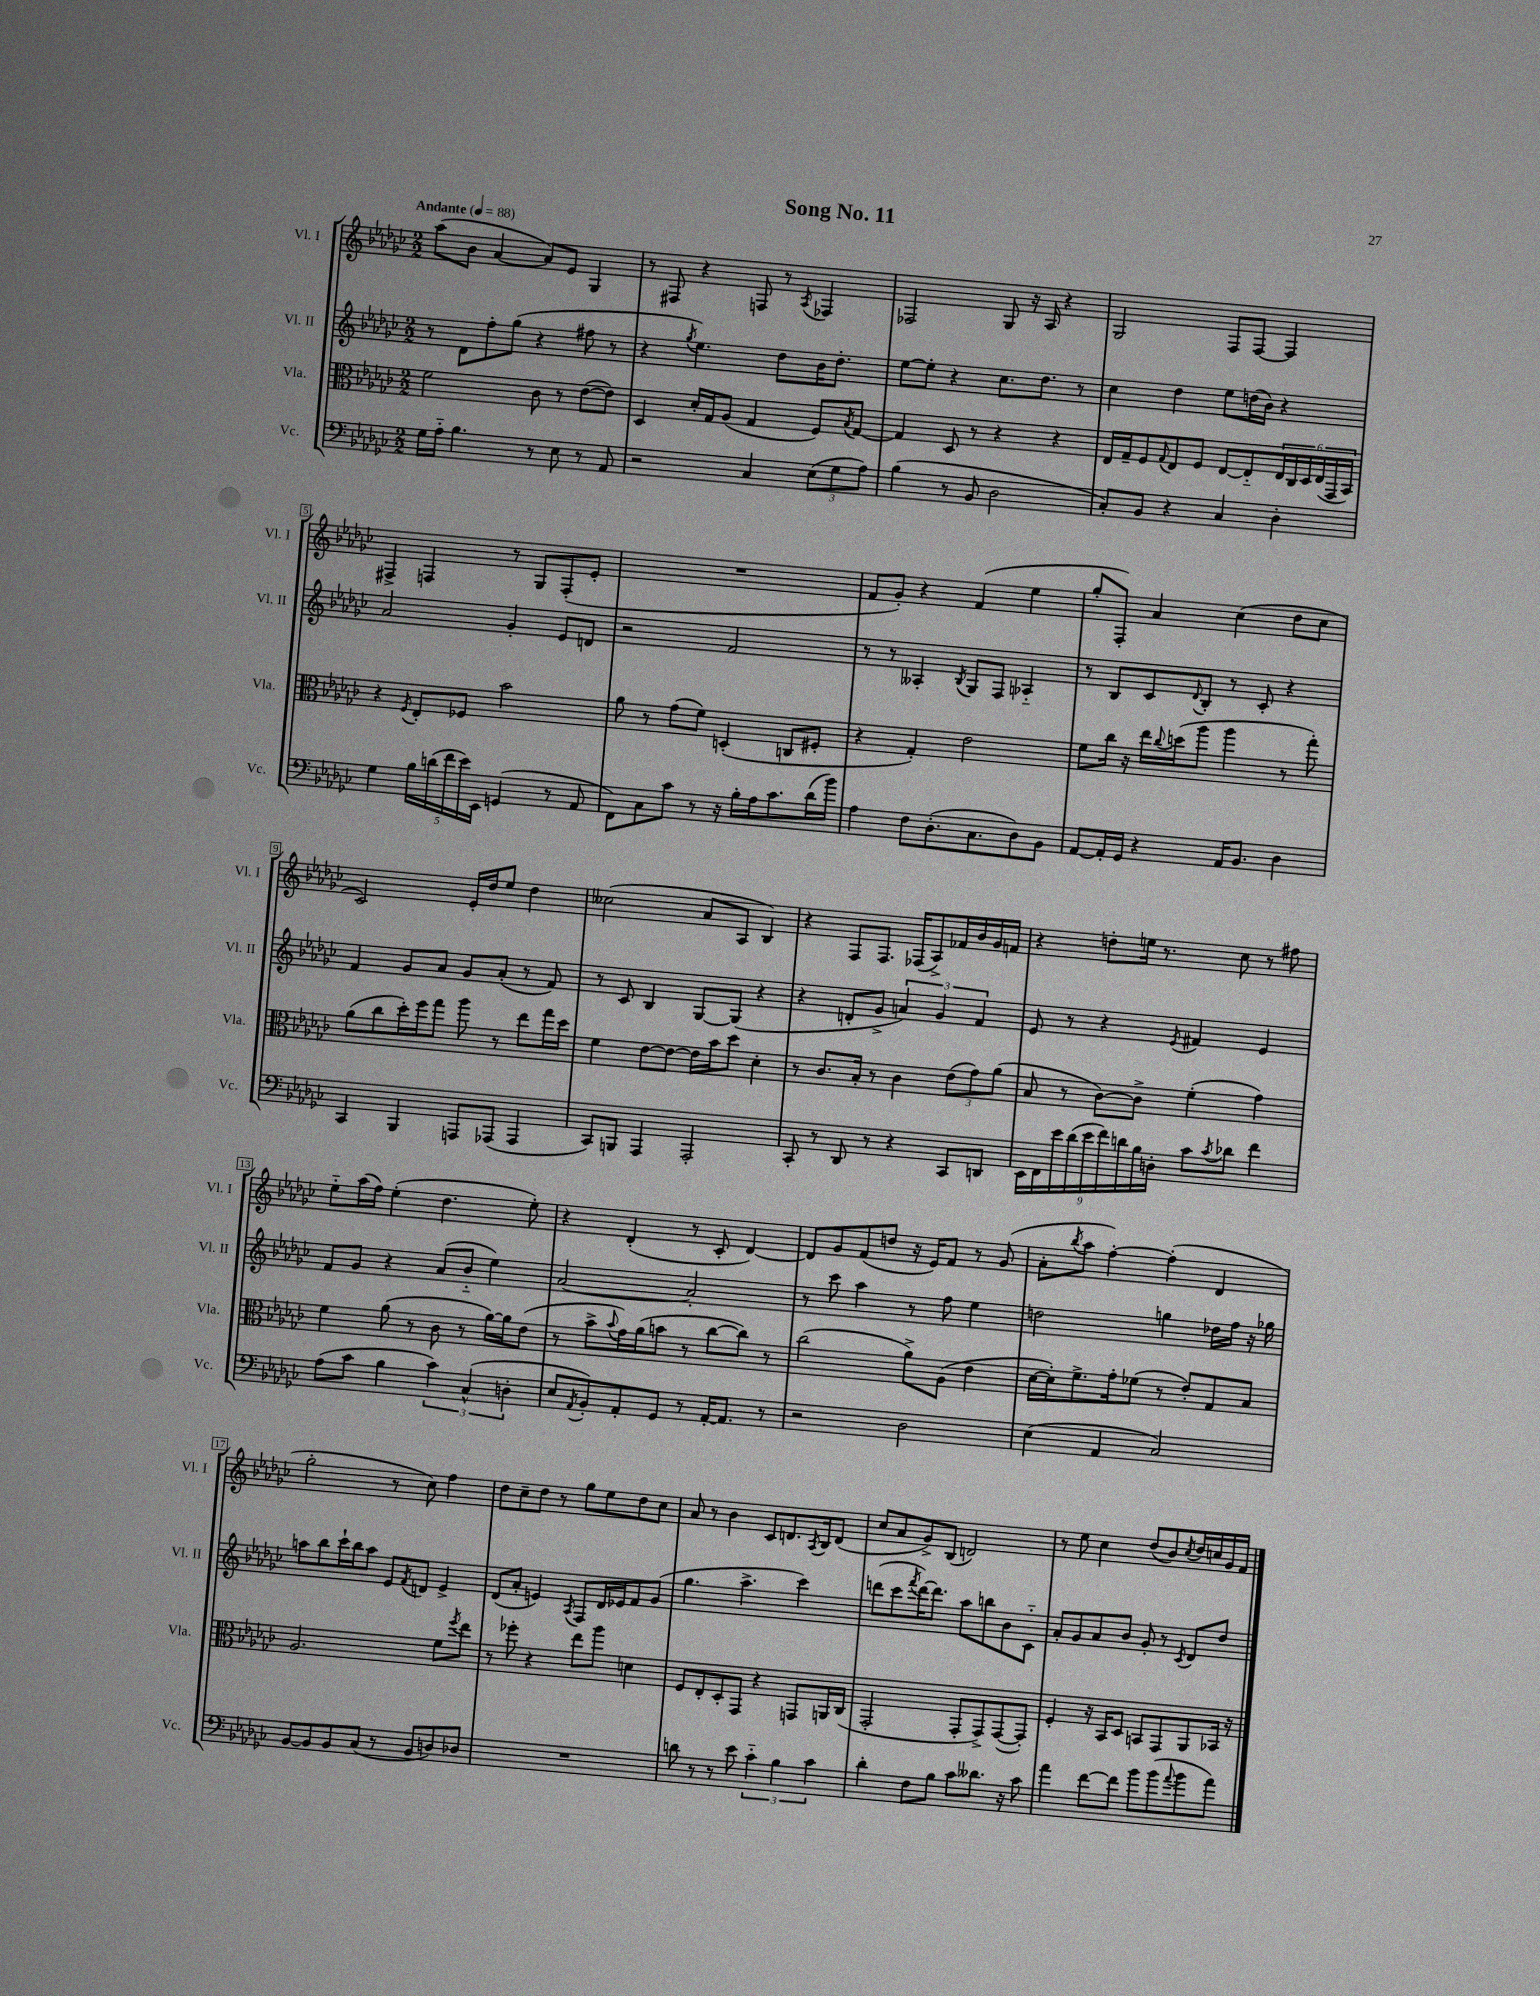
\header { title = "Song No. 11" }
<<
\new StaffGroup <<
\new Staff = "s0" \with { instrumentName = "Vl. I" shortInstrumentName = "Vl. I" } {
    \clef treble \key ges \major \numericTimeSignature \time 2/2 \tempo "Andante" 4 = 88
    aes''8( bes'8 aes'4~ aes'8) ees'8 ges4 |
    r8 fis8 r4 f8 r8 \acciaccatura { aes8 } fes4 |
    fes2 ges8 r16 aes16 r4 |
    ges2 f8 f8~ f4 |
    fis4-> f4 r8 ges8 f8-.( ees'8-. |
    R1 |
    f'8 ges'8-.) r4 f'4( ees''4 |
    ges''8-. f8-.) aes'4 ces''4( des''8 ces''8 |
    ces'2) ees'16-. des''16 ees''8 des''4 |
    ceses''2( aes'8 aes8 bes4) |
    r4 f8 f8. fes16( aes8->) fes'16 bes'16 ges'16 f'16 |
    r4 d''8-. e''16 r8. ces''8 r8 fis''8 |
    ees''8-_ aes''16( f''16) ees''4-.( des''4. ees''8-.) |
    r4 des'4-.( r8 ces'8-. des'4~) |
    des'8 ges'8 f'8( d''8 r16 ees'16) f'8 r8 ges'8( |
    aes'8-. \acciaccatura { bes''8 } aes''8 f''4~-.) f''4-.( des'4 |
    ges''2-. r8 ces''8) f''4 |
    des''8 ces''8-- des''8 r8 ges''8 ees''8 des''8 ces''8 |
    aes'8 r8 bes'4 ces'8 d'8. \acciaccatura { aes8 } bes16 d'8( |
    ces''8 aes'8 ges'8->) bes8( d'2) |
    r8 ees''8 ces''4 des''8( bes'8) \acciaccatura { ces''8 } des''16 c''16 ges'16 f'16 \bar "|." |
}
\new Staff = "s1" \with { instrumentName = "Vl. II" shortInstrumentName = "Vl. II" } {
    \clef treble \key ges \major \numericTimeSignature \time 2/2
    r8 des'8 f''8-. ges''8( r4 fis''8 r8 |
    r4 \acciaccatura { ges''8 } ees''4.) des''8 bes'16 des''8.-. |
    ees''8~ ees''8-. r4 ces''8. des''8. r8 |
    ces''4 des''4 ees''8 d''16( bes'16) r4 |
    aes'2 ges'4-. ees'8 d'8 |
    r2 f'2 |
    r8 r8 aeses4-. \acciaccatura { bes8 } ges8 f8 aes4-_ |
    r8 bes8 ces'8 \appoggiatura { des'8 } bes8-. r8 ces'8-. r4 |
    f'4 ges'8 aes'8 ges'8 aes'8-.( r8 f'8) |
    r8 ces'8 bes4 ges8~ ges8( r4 |
    r4 d'8-. ges'8-> \tuplet 3/2 { a'4) ges'4 f'4 } |
    ees'8 r8 r4 \acciaccatura { ees'8 } fis'4 ees'4 |
    f'8 ges'8 r4 aes'8( bes'8-_ ees''4) |
    aes'2~ aes'2-. |
    r8 ces'''8 aes''4 r8 f''8 ees''4 |
    d''2 g''4 des''16 f''16 r16 ges''16 |
    a''8 bes''8 ces'''16-! bes''16 a''8 ees'8 \acciaccatura { f'8 } d'8 ees'4-> |
    des'8( aes'8-. e'4) \acciaccatura { aes8 } f8 des'16 ees'16 f'8 ges'8( |
    ges''4. aes''4.-> ces'''4) |
    d'''8( ces'''8 \acciaccatura { f'''8 } d'''16~) d'''8. aes''8 b''8 bes'8 ces'8-_ |
    aes'8-. ges'8 aes'8 bes'8 ges'8-. r8 \acciaccatura { ces'8 } des'8 des''8 \bar "|." |
}
\new Staff = "s2" \with { instrumentName = "Vla." shortInstrumentName = "Vla." } {
    \clef alto \key ges \major \numericTimeSignature \time 2/2
    f'2 ces'8 r8 ees'8~( ees'8) |
    des4 des'16-. ges16 aes8( ges4 f8) \acciaccatura { bes8 } ges8~ |
    ges4 des8 r8 r4 r4 |
    ees16 ges16-- f8 \appoggiatura { ges8 } ees8 f8 ees8~ ees8-_ \tuplet 6/4 { ees16 ces16 des16 ees16( ges,16 bes,16) } |
    r4 \acciaccatura { f8 } ees8-. fes8 bes'2 |
    aes'8 r8 ges'8( f'8) d4-.( c8 fis8-. |
    r4 ges4-.) ees'2 |
    f'8 ces''16 r16 ees''16 \appoggiatura { ces''8 } d''16( aes''8 aes''4 r8 ges''8-.) |
    aes'8( ces''8 des''16-.) f''16 ges''8 aes''8 r8 ees''8 ges''16 des''16 |
    f'4 ees'8~ ees'8~ ees'16 bes'16 des''8 des'4-. |
    r8 ces'8. bes16-. r8 ces'4 \tuplet 3/2 { ees'8( ges'8) aes'8( } |
    bes8 r8 ces'8~) ces'8-> f'4-.( ges'4) |
    f'4 aes'8( r8 ces'8 r8 aes'16~) aes'16 ees'8( |
    r8 bes'8-> \appoggiatura { bes'8 } ges'16) aes'16( b'8 r8 ces''8~ ces''8) r8 |
    ces''2( aes'8->) aes8( ees'4 |
    des'16~ des'16-.) f'8.-> ges'16-. fes'8( r8 ees'8-.) ges8 bes8 |
    aes2. f'8 \acciaccatura { f''8 } ees''8 |
    r8 fes''8-. r4 ees''8 aes''8 d'4 |
    f8 ees8-. des8-. ges,8 r4 g,8 a,16 ces16( |
    ges,2-. ges,8-. ges,8->) ges,8~( ges,8-.) |
    f4-. r16 bes,16 des8 b,8 ges,8 aes,8 bes,16 r16 \bar "|." |
}
\new Staff = "s3" \with { instrumentName = "Vc." shortInstrumentName = "Vc." } {
    \clef bass \key ges \major \numericTimeSignature \time 2/2
    ges16 aes16-_ bes4. r8 ees8 r8 aes,8 |
    r2 ces4 \tuplet 3/2 { ees8( ges8 aes8) } |
    bes4( r8 bes,8 des2 |
    ces8-.) bes,8 r4 ces4 des4-. |
    ges4 \tuplet 5/4 { bes16 d'16( f'16 ees'16) ees,16 } g,4( r8 aes,8 |
    f,8) ces8 ces'8 r8 r16 bes16-. aes16 ces'8. des'16( bes'16) |
    aes4 f8 des8.-.( ces8. des8) bes,8 |
    aes,8~ aes,16-. ges,16 r4 aes,16 bes,8. des4 |
    ces,4 bes,,4 a,,8 aes,,8( aes,,4 |
    ces,8) b,,8 aes,,4 aes,,2-. |
    ces,8-. r8 des,8 r8 r4 ces,8 d,8 |
    \tuplet 9/8 { ees,16 f,16 ees'16 des'16( ees'16 f'16) d'16 bes16 d16-. } ces'8 \acciaccatura { ces'8 } des'8 f'4 |
    aes8( ces'8 bes4 \tuplet 3/2 { ces'4) ces4-^( d4-. } |
    ees8 \acciaccatura { aes,8 } bes,8-.) aes,8-. ges,8 r8 aes,16~-. aes,8. r8 |
    r2 des2 |
    ees4( aes,4 ces2) |
    bes,8~ bes,8 bes,8 ces8( r8 bes,8 d8) des8 |
    R1 |
    d'8 r8 r8 ees'8 \tuplet 3/2 { ces'4-_ bes4 ces'4 } |
    des'4-. f8 bes8 ces'8 deses'8. r16 ces'8 |
    aes'4 f'8~ f'8 bes'8 bes'8( \appoggiatura { aes'8 } bes'8 aes'8) \bar "|." |
}
>>
>>
\layout { \context { \Score \override BarNumber.stencil = #(make-stencil-boxer 0.1 0.3 ly:text-interface::print) } }
